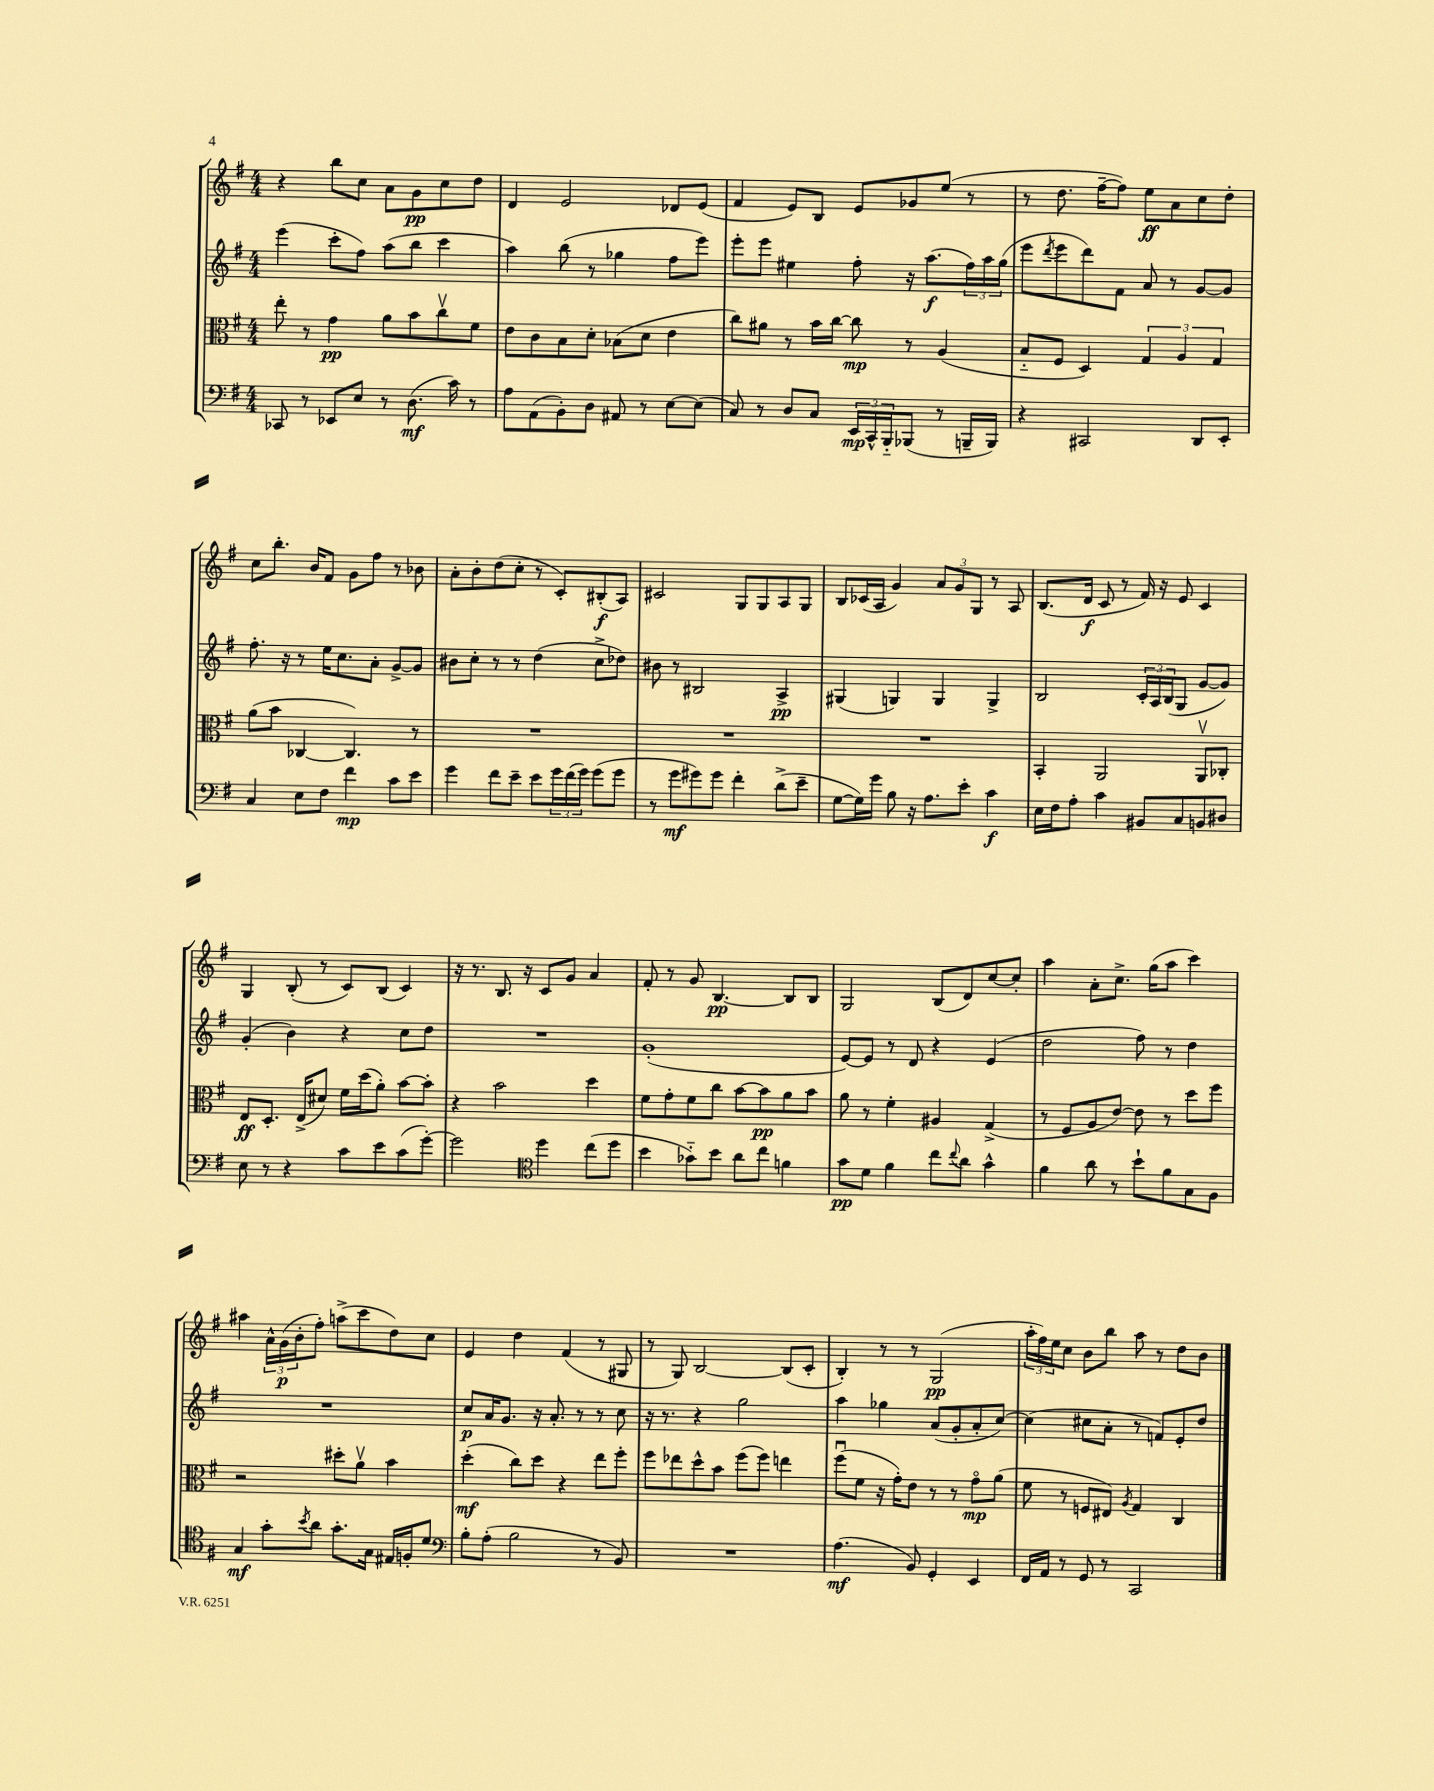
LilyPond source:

<<
\new StaffGroup <<
\new Staff = "s0" {
    \clef treble \key g \major \numericTimeSignature \time 4/4
    r4 b''8 c''8 a'8 g'8\pp c''8 d''8 |
    d'4 e'2 des'8 e'8( |
    fis'4 e'8) b8 e'8 ges'8 e''8( r8 |
    r8 d''8. fis''16~-- fis''8) e''8\ff a'8 c''8 d''8-. |
    c''8 b''8.-. b'16 fis'8 g'8 fis''8 r8 bes'8 |
    a'8-. b'8-. d''8( c''8-. r8 c'8-.) bis8-.\f( a8) |
    cis'2 g8 g8 a8 g8 |
    b8 ces'16( a16 g'4) \tuplet 3/2 { a'8 g'8 g8 } r8 a8 |
    b8.( d'16\f c'8 r8 fis'16) r16 e'8 c'4 |
    g4 b8-.( r8 c'8) b8( c'4) |
    r16 r8. b8. r16 c'8 g'8 a'4 |
    fis'8-. r8 g'8 b4.~\pp b8 b8 |
    g2 b8( d'8) c''8~ c''8-. |
    a''4 a'8-. c''8.-> g''16( a''8 c'''4) |
    ais''4 \tuplet 3/2 { a'16-^ g'16\p( b'16-. } fis''8-.) a''8->( c'''8 d''8) c''8 |
    e'4 d''4 fis'4( r8 gis8 |
    r8 g8) b2~ b8( c'8-. |
    b4-.) r8 r8 g2\pp( |
    \tuplet 3/2 { a''16-. fis''16) e''16 } c''8 b'8 b''8 a''8 r8 d''8 b'8 \bar "|." |
}
\new Staff = "s1" {
    \clef treble \key g \major \numericTimeSignature \time 4/4
    e'''4( c'''8-. fis''8) a''8( b''8 c'''4 |
    a''4) b''8( r8 ges''4 fis''8 e'''8) |
    e'''8-. e'''8 eis''4 fis''8-. r16 a''8.\f( \tuplet 3/2 { fis''16) a''16 g''16( } |
    e'''8 \acciaccatura { d'''8 } e'''8 d'''8) fis'8 a'8 r8 g'8~ g'8 |
    fis''8.-. r16 r8 e''16 c''8. a'8-. g'8~-> g'8 |
    bis'8 c''8-. r8 r8 d''4( c''8-> des''8) |
    bis'8 r8 bis2 a4->\pp |
    gis4( g4) g4 g4-> |
    b2 \tuplet 3/2 { c'16-. a16 b16( } g8 g'8~ g'8) |
    g'4-.( b'4) r4 c''8 d''8 |
    R1 |
    g'1-.( |
    e'8~) e'8 r8 d'8 r4 e'4( |
    d''2 fis''8) r8 d''4 |
    R1 |
    c''8\p a'16 g'8. r16 a'8.-. r8 r8 c''8 |
    r16 r8. r4 g''2 |
    a''4 ges''4 a'8( g'8-. a'8-. c''8~) |
    c''4( cis''8 a'8-. r8 f'8) e'8-. d''8 \bar "|." |
}
\new Staff = "s2" {
    \clef alto \key g \major \numericTimeSignature \time 4/4
    e''8-. r8 g'4\pp a'8 b'8 c''8\upbow fis'8 |
    e'8 c'8 b8 d'8-. bes8( d'8 e'4 |
    c''8) ais'8 r8 b'16 c''16~ c''8\mp r8 a4( |
    b8-_ fis8 d4) \tuplet 3/2 { g4 a4 g4 } |
    a'8( b'8 ces4~ ces4.) r8 |
    R1 |
    R1 |
    R1 |
    b,4-. a,2 a,8\upbow ces8-. |
    e8\ff d8.-. e16->( dis'8) fis'16 d''16( a'8-.) b'8~ b'8-. |
    r4 b'2 d''4 |
    fis'8 g'8-. fis'8 c''8 b'8~ b'8\pp a'8 b'8 |
    a'8 r8 fis'4-. ais4 g4->( |
    r8 fis8 a8 e'8~) e'8 r8 d''8 fis''8 |
    r2 dis''8-. a'8\upbow b'4 |
    d''4-.\mf( c''8) d''8 r4 e''8 fis''8-. |
    fis''8 ees''8 d''8-^ b'8 fis''8( fis''8) e''4 |
    fis''8\downbow( fis'8 r16 g'16-.) e'8 r8 r8 g'8\flageolet\mp a'8( |
    fis'8 r8 f8 eis8) \acciaccatura { a8 } g4 c4 \bar "|." |
}
\new Staff = "s3" {
    \clef bass \key g \major \numericTimeSignature \time 4/4
    ces,8 r8 ees,8 e8 r8 d8.\mf( c'16) r8 |
    a8 a,8( b,8-.) d8 ais,8 r8 e8~ e8( |
    c8) r8 d8 c8 \tuplet 3/2 { e,16\mp c,16-^ b,,16-_ } bes,,8( r8 b,,16-- b,,16) |
    r4 cis,2 d,8 e,8-. |
    c4 e8 fis8 fis'4\mp c'8 e'8 |
    g'4 fis'8 e'8-- e'8 \tuplet 3/2 { g'16 fis'16( g'16) } g'8( g'8 |
    r8 g'8\mf gis'8) gis'8 fis'4-. d'8->( e'8-- |
    g8~ g16) g'16 b8 r16 a8. e'8-. c'4\f |
    e16 fis16 a8-. c'4 bis,8 c8 b,8 dis8 |
    e8 r8 r4 c'8 e'8 c'8( g'8~-.) |
    g'2 \clef tenor d''4 c''8( d''8 |
    b'4 ges'8-_) b'8 a'8 c''8 f'4 |
    g'8\pp d'8 fis'4 c''8 \appoggiatura { c''8 } a'8 g'4-^ |
    fis'4 a'8 r8 b'8-! fis'8 g8 fis8 |
    g4\mf g'8-. \acciaccatura { b'8 } a'8 g'8.-. g16 eis16 f16-. d'8 |
    \clef bass b8-. a8-.( b2 r8 b,8) |
    R1 |
    a4.\mf( b,8) g,4-. e,4 |
    fis,16 a,16 r8 g,8 r8 c,2 \bar "|." |
}
>>
>>
\layout { \context { \Score \remove "Bar_number_engraver" } }
